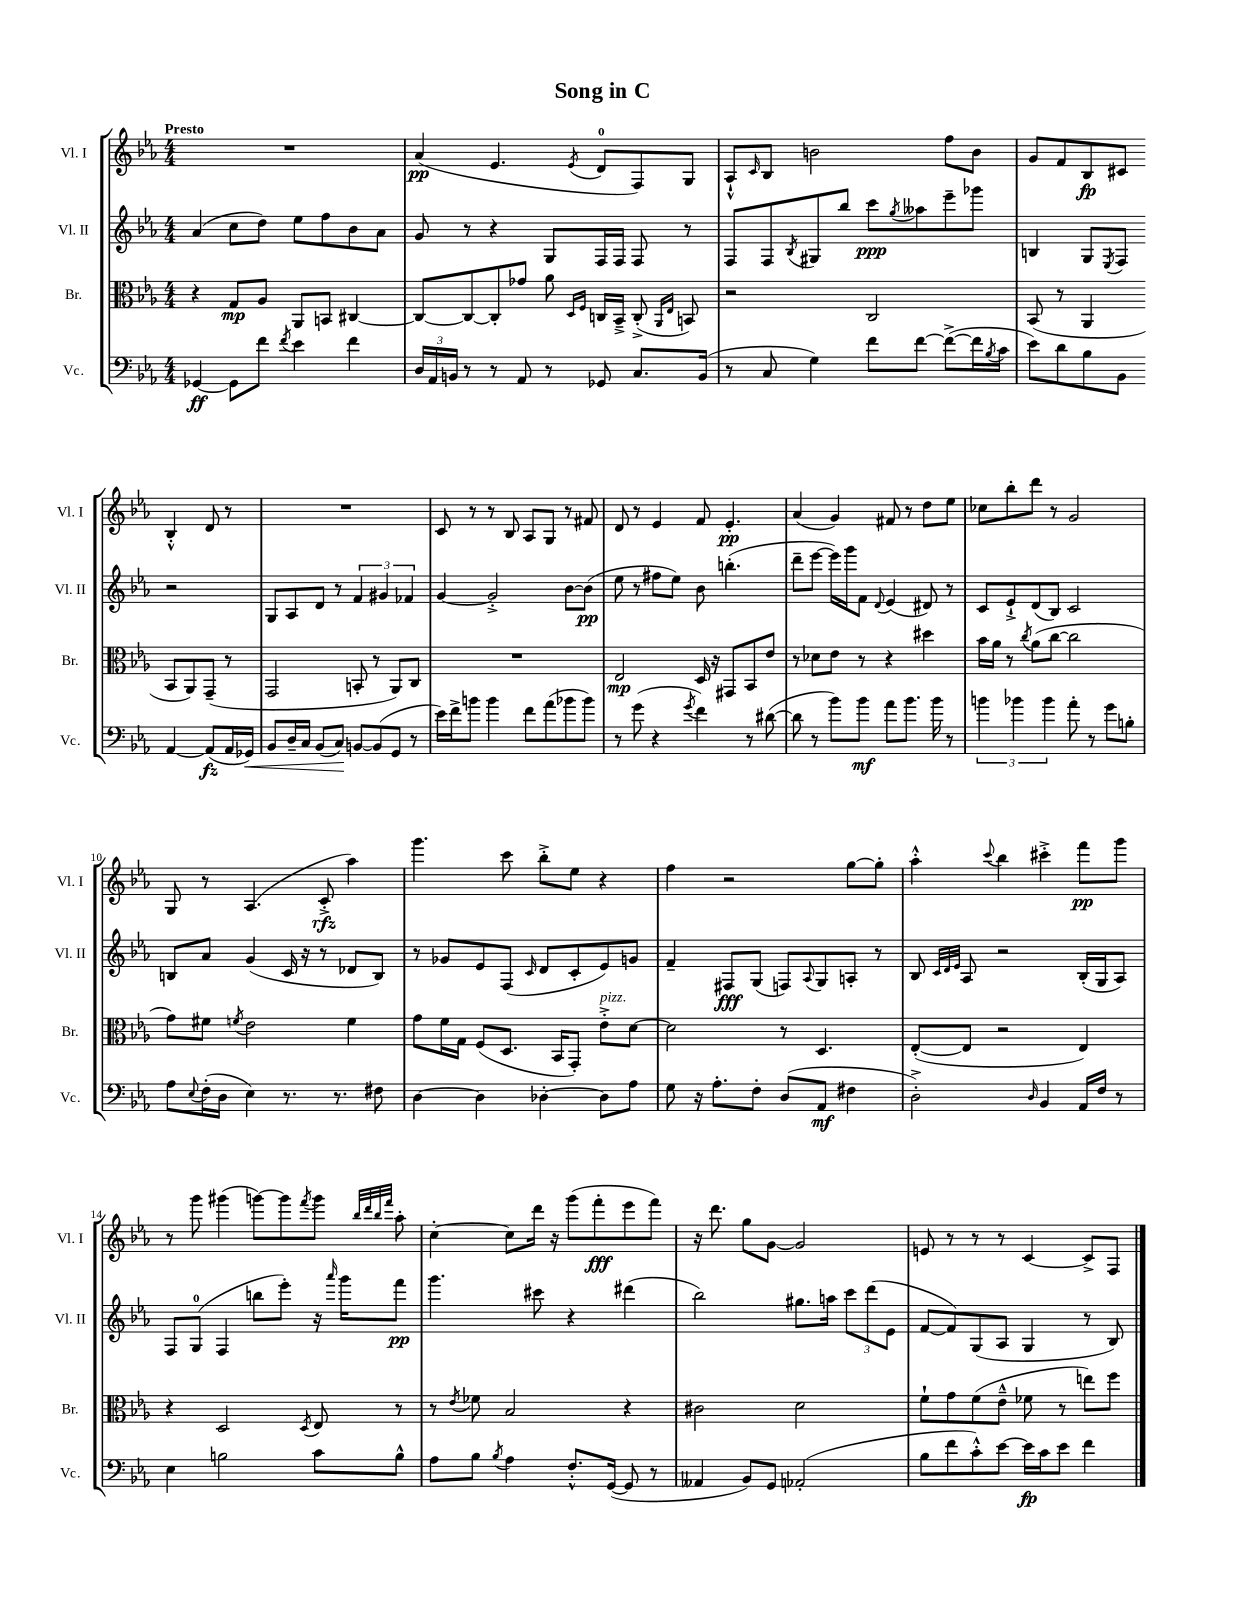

**kern	**kern	**kern	**kern
*staff4	*staff3	*staff2	*staff1
*clefF4	*clefC3	*clefG2	*clefG2
*k[b-e-a-]	*k[b-e-a-]	*k[b-e-a-]	*k[b-e-a-]
*M4/4	*M4/4	*M4/4	*M4/4
[4GG-/	4r	(4a-/	1r
8GG-\]L	8G/L	8cc\L	.
8f\J	8A-/J	8dd\J)	.
8qf/	.	.	.
4e-\	8AA-/L	8ee-\L	.
.	8BB/J	8ff\	.
4f\	[4C#/	8b-\	.
.	.	8a-\J	.
=	=	=	=
24D/LL	8C#/_L	8g/	(4a-/
24AA-/	.	.	.
24BB/JJ	.	.	.
8r	8C#/_	8r	.
8r	8C#'/]	4r	4.e-/
8AA-/	8g-/J	.	.
8r	8a-\	8G/L	.
.	16qqD/LL	.	.
.	16qqF/JJ	.	8qe-/
8GG-/	16C/LL	16F/L	8d/L
.	16BB-~^/JJ	16F/JJ	.
8.C/L	(8C'^/	8F/	8F/)
.	16qqAA-/LL	.	.
.	16qqE-/JJ	.	.
.	8BB/)	8r	8G/J
(16BB/Jk	.	.	.
=	=	=	=
8r	2r	8F/L	8A-`^^/L
.	.	.	16qqc/
8C/	.	8F/	8B-/J
.	.	8qB-/	.
4G\)	.	8G#/	2b\
.	.	8bb-/J	.
8f\L	2C/	8ccc\L	.
.	.	8qgg/	.
[8f\J	.	8aa--\	.
(8f^\_L	.	8eee-~\	8ff\L
16f\]L	.	8ggg-\J	8b\J
8qB-/	.	.	.
16c\JJ	.	.	.
=	=	=	=
8e-\L)	(8BB-/	4B/	8g/L
8d\	8r	.	8f/
8B-\	4AA-/	8G/L	8B-/
.	.	8qE-/	.
8BB-\J	.	8F/J	8c#/J
[4AA-/	8BB-/L	2r	4B-'^^/
.	8AA-/)	.	.
(8AA-/]L	(8GG~/J	.	8d/
16AA-/L	8r	.	8r
16GG-/JJ)	.	.	.
=	=	=	=
8BB-/L	2GG/	8G/L	1r
16D~/L	.	8A-/	.
16C/JJ	.	.	.
(8BB-/L	.	8d/J	.
8C/J)	.	8r	.
[8BB/L	8BB'/	6f/	.
(8BB/]	8r	.	.
.	.	6g#/	.
8GG/J	8AA-/L)	.	.
.	.	6f-/	.
8r	8C/J	.	.
=	=	=	=
16e-\LL)	1r	[4g/	8c/
16f^\J	.	.	.
8b\J	.	.	8r
4b\	.	2g'^/]	8r
.	.	.	8B-/
8f\L	.	.	8A-/L
(8a-\	.	.	8G/J
8b-\	.	[8b-\L	8r
8b-\J)	.	(8b-\]J	8f#/
=	=	=	=
8r	2E-/	8ee-\	8d/
(8g\	.	8r	8r
4r	.	8ff#\L	4e-/
.	.	8ee-\J)	.
8qg/	.	.	.
4f\)	16D/	8b-\	8f/
.	16r	.	.
.	8GG#/L	(4.bb'\	4.e-'/
8r	8BB-/	.	.
([8d#\	8e-/J	.	.
=	=	=	=
8d#\]	8r	8ddd~\L	(4a-/
8r	8d-\L	[8eee-\J	.
8b-\L)	8e-\J	16eee-\]LL)	4g/)
.	.	16ggg\J	.
8b-\J	8r	8f\J	.
.	.	8qqd/	.
8a-\L	4r	(4e-/	8f#/
8.b-\J	.	.	8r
.	4dd#\	8d#/)	8dd\L
16b-\	.	.	.
8r	.	8r	8ee-\J
=	=	=	=
6b\	16b-\LL	8c/L	8cc-\L
.	16a-\JJ	.	.
.	8r	8e-`^/	8bb-'\
6b-\	.	.	.
.	8qcc/	.	.
.	(8a-\L	(8d/	8ddd\J
6b-\	.	.	.
.	[8cc\J	8B-/J)	8r
8a-'\	2cc\]	2c/	2g/
8r	.	.	.
8g\L	.	.	.
8B'\J	.	.	.
=	=	=	=
8A-\L	8g\L)	8B/L	8G/
8qqE-/	.	.	.
(16F'\L	8f#\J	8a-/J	8r
16D\JJ	.	.	.
.	8qf/	.	.
4E-\)	2e-\	(4g/	(4.A-/
8.r	.	16c/	.
.	.	16r	.
.	.	8r	8c'^/
8.r	.	.	.
.	4f\	8d-/L	4aa-\)
8F#\	.	8B/J)	.
=	=	=	=
[4D\	8g\L	8r	4.ggg\
.	16f\L	8g-/L	.
.	16G\JJ	.	.
4D\]	(8F/L	8e-/	.
.	8.D/J	(8F/J	8ccc\
.	.	16qqc/	.
[4D-'\	.	8d/L	8bb-'^\L
.	16BB-/LK	.	.
.	8GG'/J)	8c'/	8ee-\J
8D-\]L	8e-'^\L	8e-/)	4r
8A-\J	[8d\J	8g/J	.
=	=	=	=
8G\	2d\]	4f~/	4ff\
16r	.	.	.
8.A-'\L	.	.	.
.	.	8F#/L	2r
8F'\J	.	(8G/J	.
(8D/L	8r	8F/L)	.
.	.	8qqA-/	.
8AA-/J	4.D/	8G/	.
4F#\	.	8A'/J	[8gg\L
.	.	8r	8gg'\]J
=	=	=	=
2D'^\)	([8E-'/L	8B-/	4aa-'^^\
.	.	32qqc/LLL	.
.	.	32qqd/	.
.	.	32qqe-/JJJ	.
.	8E-/]J	8A-/	.
.	.	.	8qqccc/
.	2r	2r	4bb-\
16qqD/	.	.	.
4BB-/	.	.	4ccc#'^\
16AA-/LL	4E-/)	(16B-'/LL	8fff\L
16F/JJ	.	16G/J	.
8r	.	8A-/J)	8ggg\J
=	=	=	=
4E-\	4r	8F/L	8r
.	.	(8G/J	8ggg\
2B\	2D/	4F/	(4ggg#\
.	.	8bb\L	[8ggg\L)
.	.	8eee-'\J)	8ggg\]
.	8qD/	.	8qfff/
8c\L	8E-/	16r	8ggg\J
.	.	16qqaaa-/	.
.	.	16ggg\LK	.
.	.	.	32qqbb-/LLL
.	.	.	32qqddd/
.	.	.	32qqbb-/
.	.	.	32qqfff/JJJ
8B^^\J	8r	8fff\J	8aa-'\
=	=	=	=
8A-\L	8r	4.ggg\	[4cc'\
.	8qe-/	.	.
8B-\J	8f-\	.	.
8qB-/	.	.	.
4A-\	2B-/	.	8cc\]L
.	.	8ccc#\	16ddd\Jk
.	.	.	16r
8.F'^^/L	.	4r	(8ggg\L
.	.	.	8fff'\
([16GG/Jk	.	.	.
8GG/]	4r	(4ddd#\	8eee-\
8r	.	.	8fff\J)
=	=	=	=
4AA--/	2c#\	2bb-\)	16r
.	.	.	8.ddd\
8BB-/L)	.	.	8gg\L
8GG/J	.	.	[8g\J
(2AA-'/	2d\	8.gg#\L	2g/]
.	.	16aa\Jk	.
.	.	12ccc\L	.
.	.	(12ddd\	.
.	.	12e-\J	.
=	=	=	=
8B-\L	8f`\L	[8f/L	8e/
8f\	8g\	8f/])	8r
8c'^^\)	(8f\	(8G/	8r
[8e-\J	8e-~^^\J	8A-/J	8r
16e-\]LL	8f-\	4G/	[4c/
16c\J	.	.	.
8e-\J	8r	.	.
4f\	8ee\L)	8r	8c^/]L
.	8ff\J	8B-/)	8F/J
==	==	==	==
*-	*-	*-	*-
